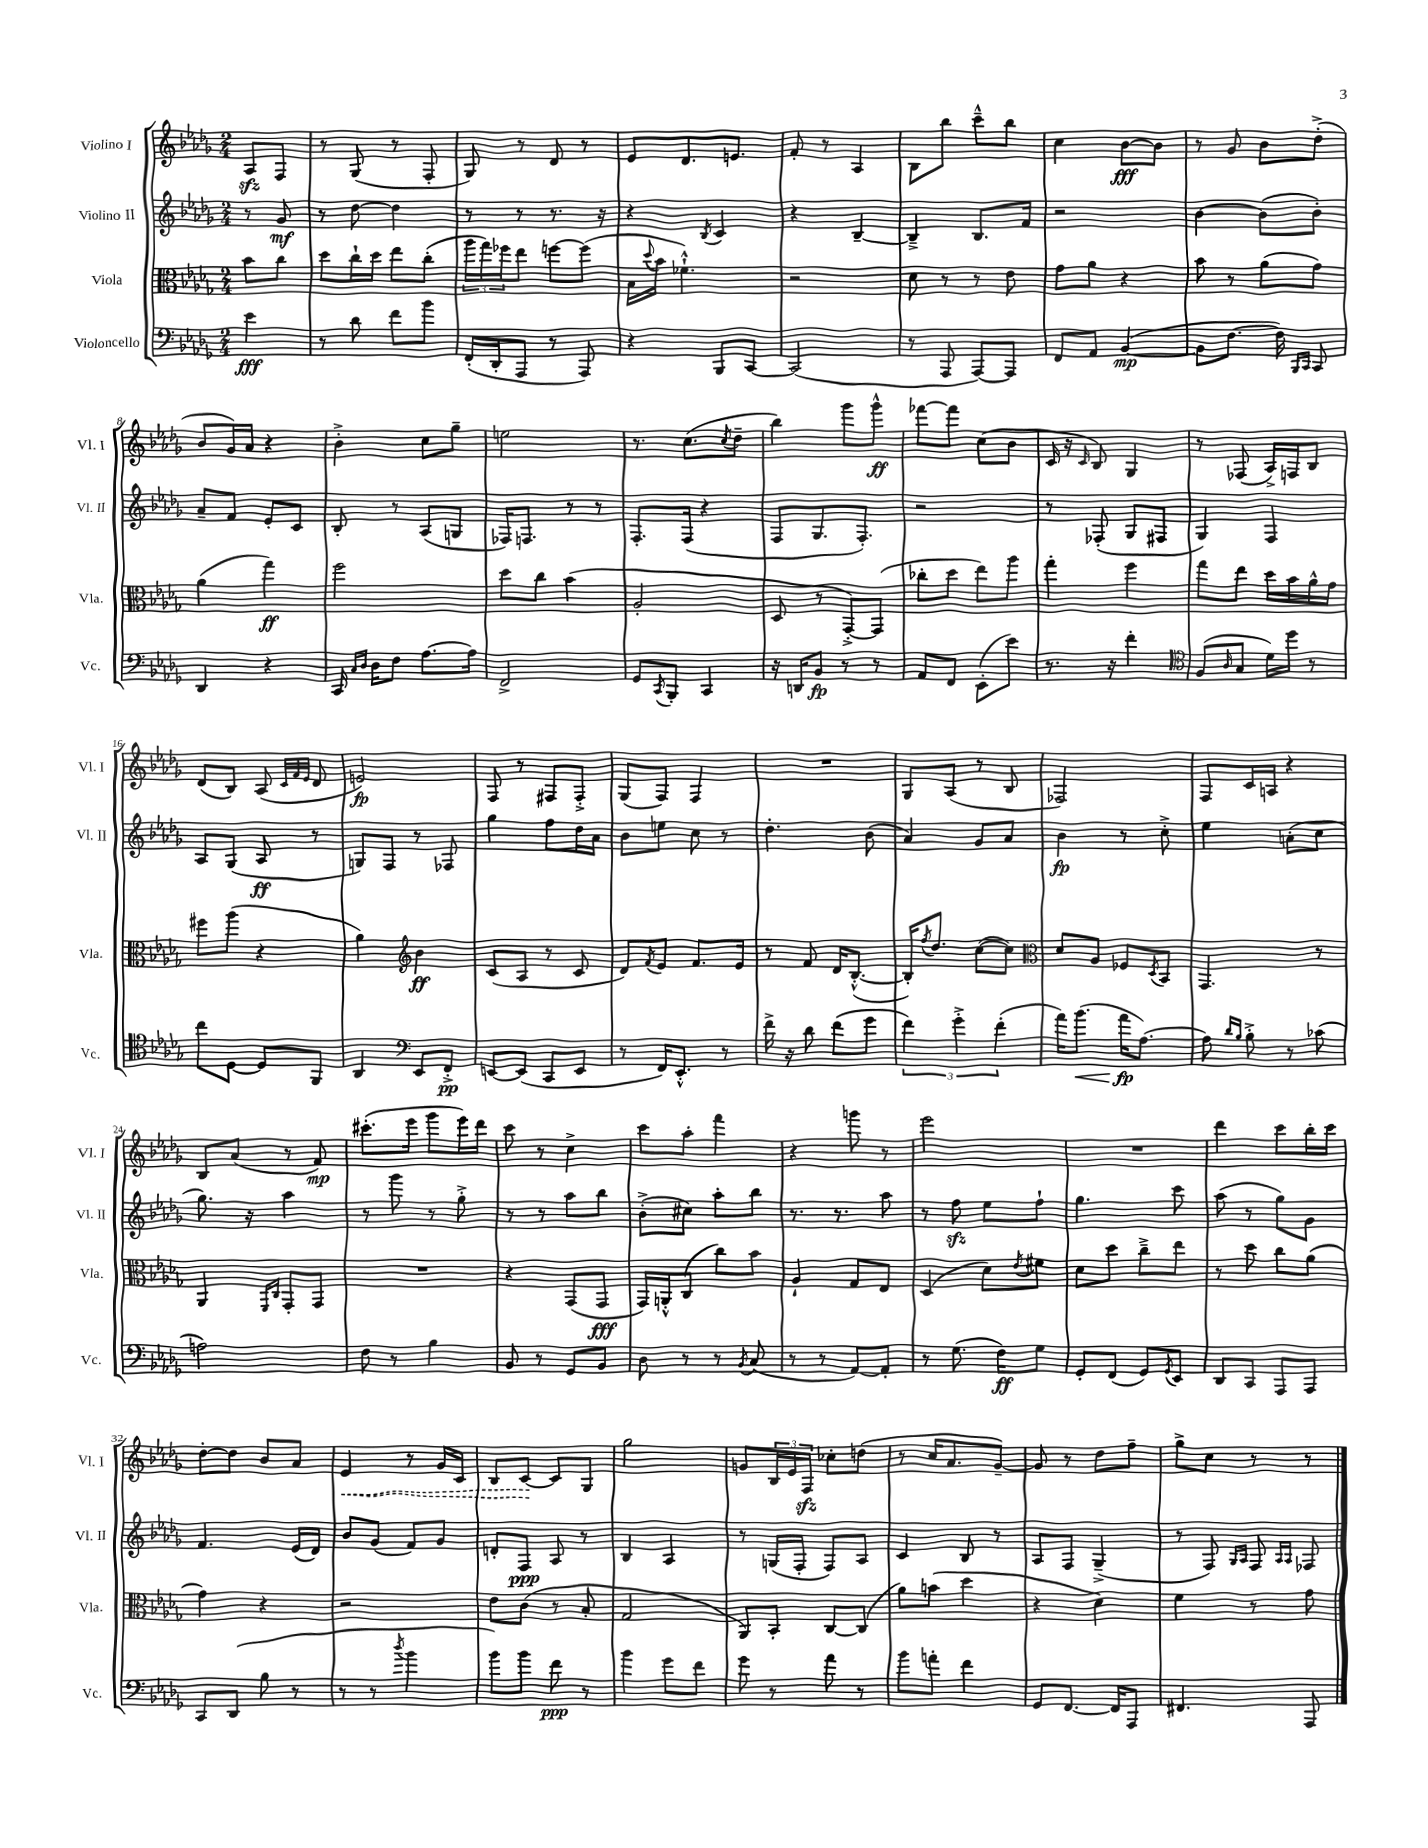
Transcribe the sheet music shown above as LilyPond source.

<<
\new StaffGroup <<
\new Staff = "s0" \with { instrumentName = "Violino I" shortInstrumentName = "Vl. I" } {
    \clef treble \key des \major \numericTimeSignature \time 2/4 \partial 4
    aes8\sfz f8 |
    r8 ges8( r8 f8-. |
    ges8) r8 des'8 r8 |
    ees'8 des'8. e'8. |
    f'8-. r8 aes4 |
    bes8 bes''8 c'''8---^ bes''8 |
    c''4 bes'8~\fff bes'8 |
    r8 ges'8 bes'8 des''8-.->( |
    bes'8 ges'16) aes'16 r4 |
    bes'4-.-> c''8 ges''8-- |
    e''2 |
    r8. c''8.( \acciaccatura { c''8 } des''8-- |
    bes''4) ges'''8 ges'''8-^\ff |
    fes'''8~ fes'''8 c''8( bes'8 |
    c'16 r16 \grace { c'16 } bes8) ges4 |
    r8 fes8( aes16->) f16 bes8 |
    des'8( bes8) aes8( \grace { c'32 f'32 ees'32 } des'8 |
    e'2\fp) |
    f8 r8 fis8 fis8-.-> |
    ges8( f8) f4 |
    R2 |
    ges8 aes8( r8 bes8 |
    fes2) |
    f8 c'16 a16 r4 |
    bes8 aes'8( r8 f'8\mp) |
    cis'''8.-.( ees'''16 ges'''8 ees'''16) des'''16 |
    c'''8 r8 c''4-> |
    c'''8 aes''8-. f'''4 |
    r4 g'''8 r8 |
    ees'''2 |
    R2 |
    des'''4 c'''8 bes''16-. c'''16 |
    des''8~-. des''8 bes'8 aes'8 |
    \once \override Hairpin.style = #'dashed-line ees'4\< r8 ges'16 c'16 |
    bes8 c'8~\! c'8 ges8 |
    ges''2 |
    g'8 \tuplet 3/2 { bes16 ees'16 f16\sfz } ces''8-. d''8( |
    r8 c''16 aes'8. ges'8~--) |
    ges'8 r8 des''8 f''8-- |
    ges''8-> c''8 r8 r8 \bar "|." |
}
\new Staff = "s1" \with { instrumentName = "Violino II" shortInstrumentName = "Vl. II" } {
    \clef treble \key des \major \numericTimeSignature \time 2/4 \partial 4
    r8 ges'8\mf |
    r8 des''8~ des''4 |
    r8 r8 r8. r16 |
    r4 \acciaccatura { bes8 } c'4 |
    r4 bes4~-- |
    bes4---> bes8. f'16 |
    r2 |
    bes'4~ bes'8( bes'8-.) |
    aes'8-- f'8 ees'8-. c'8 |
    bes8-. r8 aes8( g8 |
    fes16) f8. r8 r8 |
    f8.-. f16( r4 |
    f8 ges8. f8.-.) |
    r2 |
    r8 fes8-.( ges8 fis8 |
    ges4) f4 |
    aes8 ges8( aes8\ff r8 |
    g8) f8 r8 fes8 |
    ges''4 f''8 des''16 aes'16 |
    bes'8 e''8 c''8 r8 |
    des''4.-. bes'8( |
    aes'4) ges'8 aes'8 |
    bes'4\fp r8 c''8-.-> |
    ees''4 a'8-.( c''8 |
    ges''8.) r16 aes''4 |
    r8 ges'''8 r8 ges''8-.-> |
    r8 r8 aes''8 bes''8 |
    bes'8-.->( cis''8) aes''8-. bes''8 |
    r8. r8. aes''8 |
    r8 f''8\sfz ees''8 f''8-! |
    ges''4. c'''8 |
    aes''8( r8 ges''8) ges'8 |
    f'4. ees'16( des'16) |
    bes'8 ges'8( f'8) ges'8 |
    d'8-. f8\ppp aes8 r8 |
    bes4 aes4 |
    r8 g16( f16-. f8) aes8 |
    c'4 bes8 r8 |
    aes8 f8 ges4--->( |
    r8 f8) \grace { ges16 aes16 } f8 \grace { aes16 aes16 } fes8 \bar "|." |
}
\new Staff = "s2" \with { instrumentName = "Viola" shortInstrumentName = "Vla." } {
    \clef alto \key des \major \numericTimeSignature \time 2/4 \partial 4
    bes'8 c''8 |
    des''8 c''16-! des''16 ees''8 c''8-.( |
    \tuplet 3/2 { aes''16 ges''16) fes''16 } ees''8 f''8~ f''8( |
    bes16 \appoggiatura { des''8 } bes'16 fes'4.-!-^) |
    r2 |
    des'8 r8 r8 ees'8 |
    ges'8 aes'8 r4 |
    bes'8 r8 aes'8( ges'8) |
    aes'4( ges''4\ff) |
    f''2 |
    des''8 c''8 bes'4( |
    aes2-. |
    des8 r8 ges,8~-.->) ges,8( |
    ces''8-. des''8 ees''8) aes''8 |
    ges''4-. f''4 |
    ges''8 ees''8 des''16 bes'16 aes'16-^ ges'16 |
    fis''8 aes''8( r4 |
    aes'4) \clef treble bes'4\ff |
    c'8( aes8 r8 c'8 |
    des'8) \acciaccatura { f'8 } ees'8 f'8. ees'16 |
    r8 f'8 des'16 bes8.~-.-^( |
    bes16-.) \acciaccatura { f''8 } des''8. c''8~( c''8) |
    \clef alto des'8 aes8 fes8 \acciaccatura { des8 } bes,8 |
    ges,4. r8 |
    aes,4 \grace { f,16 c16 } ges,8-. ges,8 |
    R2 |
    r4 ges,8( ges,8\fff |
    ges,16) a,16-.-^ c8( c''8) bes'8 |
    aes4-! ges8 ees8 |
    des4( des'8) \acciaccatura { ees'8 } fis'8 |
    des'8 des''8 c''8---> ees''8 |
    r8 des''8 c''8 aes'8( |
    ges'4) r4 |
    r2 |
    ees'8 c'8( r8 bes8-. |
    ges2 |
    aes,8) bes,8-. c8~ c8( |
    aes'8) b'8( des''4 |
    r4 des'4) |
    f'4 r8 ges'8 \bar "|." |
}
\new Staff = "s3" \with { instrumentName = "Violoncello" shortInstrumentName = "Vc." } {
    \clef bass \key des \major \numericTimeSignature \time 2/4 \partial 4
    ees'4\fff |
    r8 des'8 f'8 bes'8 |
    f,16-.( des,16-. aes,,8 r8 aes,,8) |
    r4 bes,,8 c,8~ |
    c,2( |
    r8 aes,,8 aes,,8~) aes,,8 |
    f,8 aes,8 bes,4~\mp( |
    bes,8 f8.~ f16) \grace { bes,,16 c,16 } c,8 |
    des,4 r4 |
    c,16 \grace { c16 des16 } des16 f8 aes8.~ aes16 |
    f,2-> |
    ges,8 \acciaccatura { c,8 } bes,,8-. c,4 |
    r16 d,16 bes,8\fp r8 r8 |
    aes,8 f,8 ees,8-.( ees'8) |
    r8. r16 f'4-. |
    \clef tenor f8( \grace { aes16 } ges8 des'16) des''16 r8 |
    c''8 des8~ des8 f,8 |
    aes,4 \clef bass ees,8 f,8-.->\pp |
    e,8~ e,8( c,8 e,8 |
    r8 f,16) ees,8.-.-^ r8 |
    f'16-> r16 des'8 f'8( ges'8 |
    \tuplet 3/2 { f'4) ges'4-.-> f'4-.( } |
    aes'16) bes'8.\<( aes'16\fp\! aes8.~) |
    aes8 \grace { des'16 bes16 } bes8-.-> r8 ces'8( |
    a2) |
    f8 r8 bes4 |
    bes,8 r8 ges,8 bes,8 |
    des8 r8 r8 \acciaccatura { bes,8 } c8( |
    r8 r8 aes,8~) aes,8-. |
    r8 ges8.( f16\ff) ges8 |
    ges,8-. f,8( ges,8) \acciaccatura { ges,8 } ees,8 |
    des,8 c,8 aes,,8 aes,,8 |
    c,8 des,8( bes8 r8 |
    r8 r8 \acciaccatura { des''8 } bes'4 |
    bes'8) bes'8 f'8\ppp r8 |
    bes'4 ges'8 f'8 |
    ges'8 r8 aes'8 r8 |
    bes'8 a'8-. f'4 |
    ges,8 f,8.~ f,16 aes,,8 |
    fis,4. aes,,8 \bar "|." |
}
>>
>>
